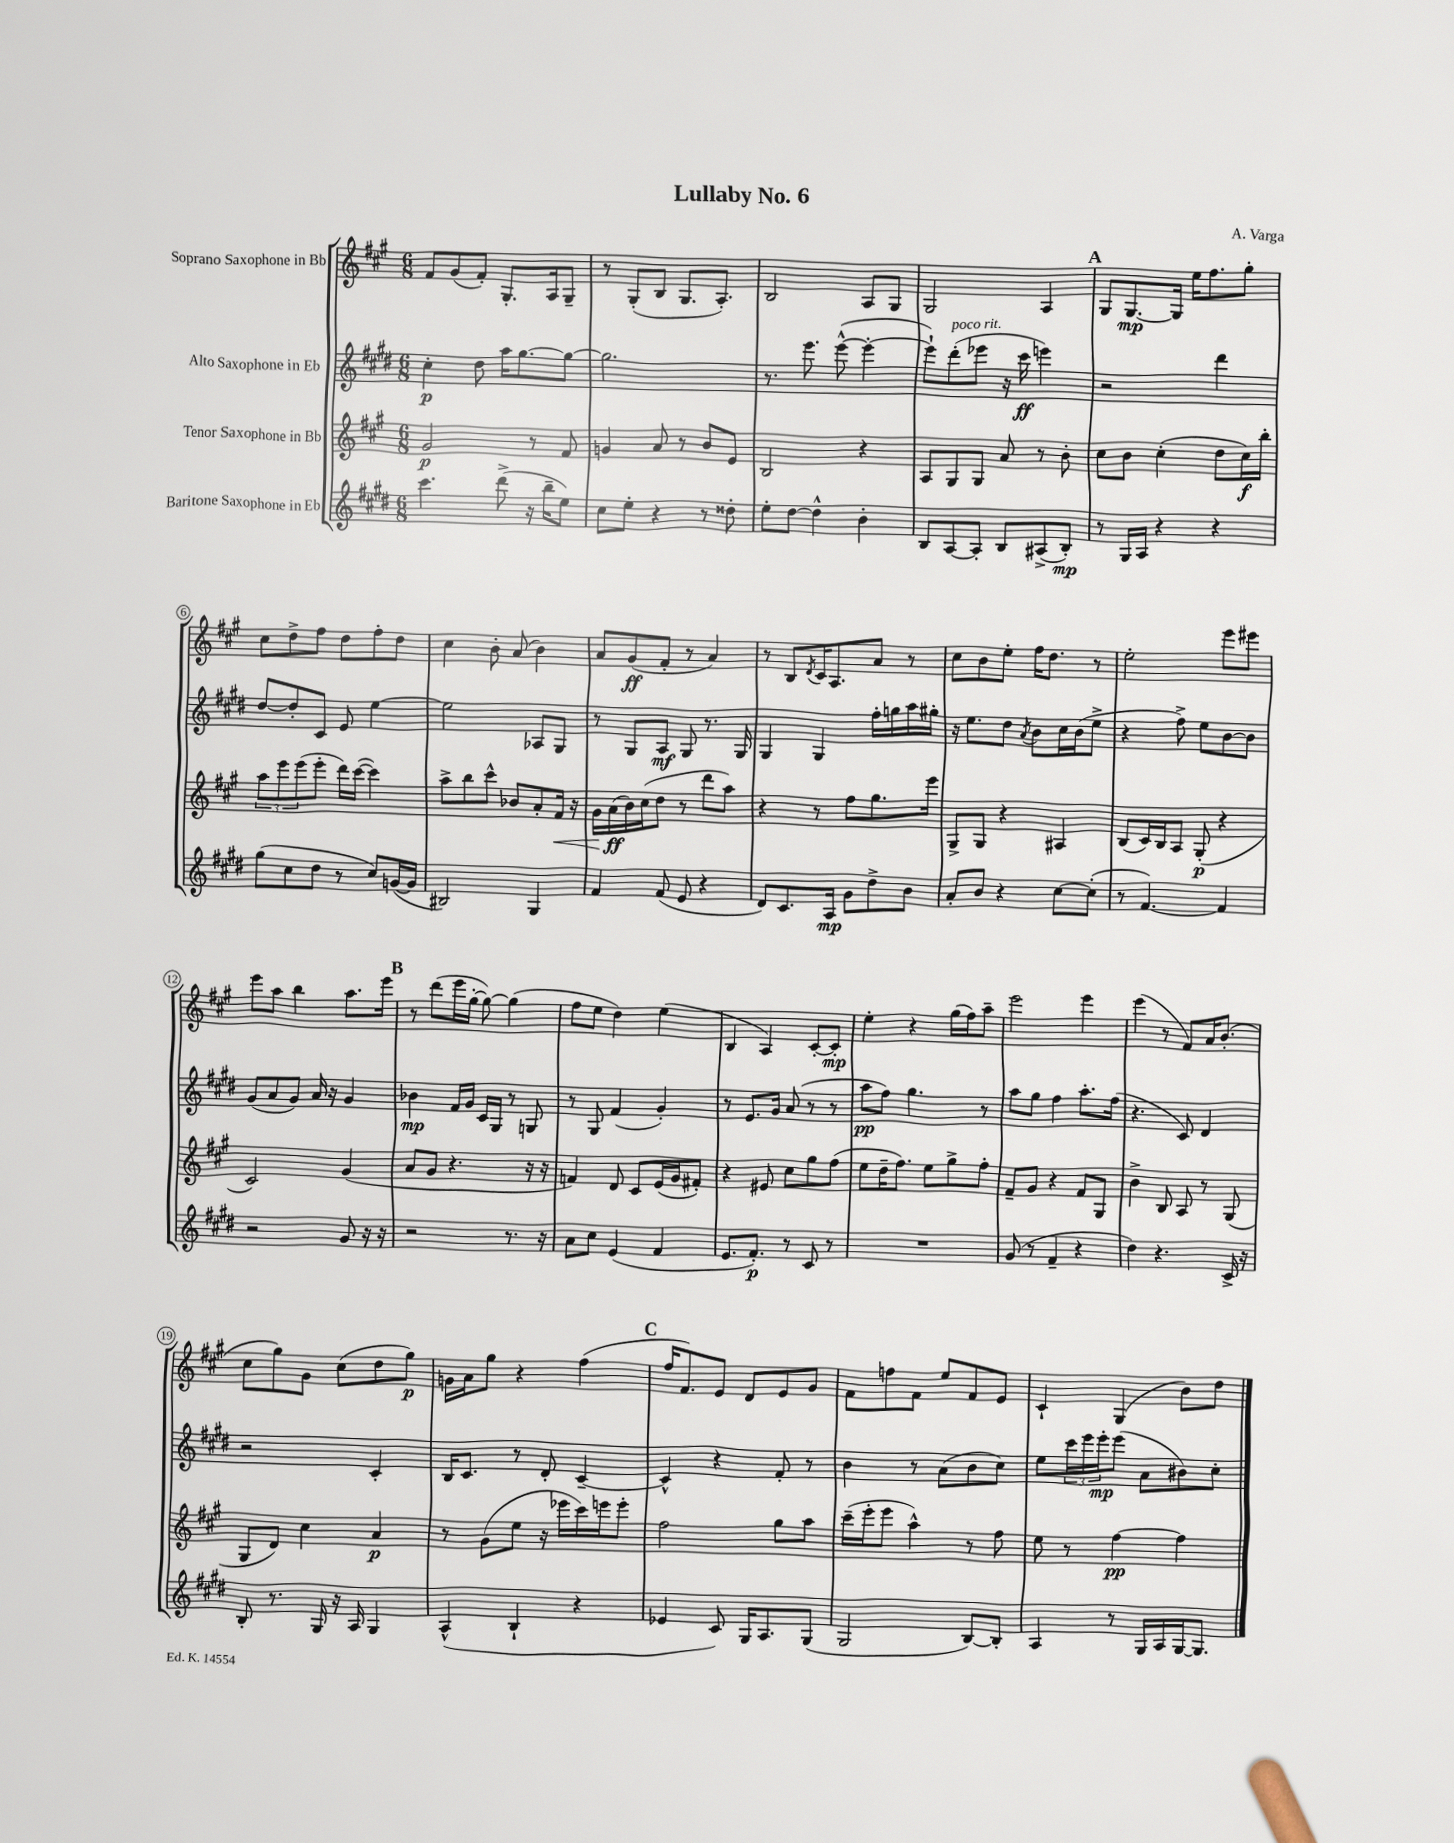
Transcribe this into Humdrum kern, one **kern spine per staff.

**kern	**kern	**kern	**kern
*staff4	*staff3	*staff2	*staff1
*clefG2	*clefG2	*clefG2	*clefG2
*k[f#c#g#d#]	*k[f#c#g#]	*k[f#c#g#d#]	*k[f#c#g#]
*M6/8	*M6/8	*M6/8	*M6/8
4.ccc#	2g#	4cc#'	8f#
.	.	.	(8g#
.	.	8dd#	8f#')
(8ddd#^	.	16aa	8.G#'
.	.	[8.gg#	.
16r	8r	.	.
16bb~	.	.	16A
8ee)	8f#	8gg#_	8G#~
=	=	=	=
8cc#	4g	2.gg#]	8r
8ee'	.	.	(8G#'
4r	8a	.	8B
.	8r	.	8.G#
8r	8b	.	.
.	.	.	8.A')
8dd##'	8e	.	.
=	=	=	=
8ee'	2B	8.r	2B
[8dd#	.	.	.
.	.	8.eee	.
4dd#^^]	.	.	.
.	.	([8eee^^	.
4b'	4r	4eee'_	8A
.	.	.	8G#
=	=	=	=
8B	8A	8eee`])	2G#
[8A	8G#	(8ddd#'	.
8A']	8G#	8eee-	.
8B	8a	16r	.
.	.	16ccc#	.
(8A#^	8r	4eee)	4A
8B')	8b'	.	.
=	=	=	=
8r	8cc#	2r	8G#
16G#	8b	.	[8.G#
16A	.	.	.
4r	(4cc#'	.	.
.	.	.	16G#]
.	.	.	16ee
.	.	.	8.ff#
4r	8dd	4ddd#	.
.	16cc#)	.	8gg#'
.	16bb'	.	.
=	=	=	=
(8gg#	12aa	[8dd#	8cc#
.	12eee	.	.
8cc#	.	8dd#']	8dd^
.	(12eee	.	.
8dd#	8eee'	8c#	8ff#
8r	16ddd)	8e	8dd
.	([16ccc#	.	.
8cc#)	4ccc#])	[4ee	8ff#'
([16g	.	.	8dd
16g]	.	.	.
=	=	=	=
2B#)	8aa^	2ee]	4cc#
.	8bb	.	.
.	8ccc#^^	.	8b'
.	8b-	.	(8a
4G#	8a'	8A-	4b)
.	16f#	8G#	.
.	16r	.	.
=	=	=	=
4f#	16g#	8r	8a
.	(16a	.	.
.	16b)	8G#	(8g#
.	(16cc#	.	.
(8f#	8dd	8A	8f#'
8e	8r	8G#	8r
4r	8ddd	8.r	4a)
.	8aa)	.	.
.	.	16G#	.
=	=	=	=
8d#)	4r	4G#	8r
8.c#	.	.	8B
.	.	.	8qd
.	8r	4G#	16c#
16A	.	.	8.A
8g#	8ff#	.	.
8dd#^	8.gg#	16ff#'	8a
.	.	16gg	.
8b	.	16aa	8r
.	16eee	16gg#'	.
=	=	=	=
8a'	8G#^	16r	8cc#
.	.	8.ee	.
8b	8G#	.	8b
4r	4r	8dd#	8ee'
.	.	8qa	.
.	.	8b	16ff#
.	.	.	8.dd
[8cc#	4A#	16cc#	.
.	.	(16b	.
(8cc#']	.	8ee^	8r
=	=	=	=
8r	(8B	4r	2ee'
[4.f#)	16c#)	.	.
.	16B	.	.
.	8A	8ff#^)	.
.	(8G#'	8ee	.
4f#]	4r	[8b	8eee
.	.	8b]	8eee#
=	=	=	=
2r	2c#)	(8g#	8eee
.	.	8a	8aa
.	.	8g#)	4bb
.	.	16a	.
.	.	16r	.
8g#	(4g#	4g#	8.aa
16r	.	.	.
16r	.	.	16eee
=	=	=	=
2r	8a	4b-	8r
.	8g#	.	(8ddd
.	4.r	16f#	16eee
.	.	16g#	[16gg#'
.	.	16c#	8gg#_)
.	.	16G#	.
8.r	.	8r	(4gg#]
.	16r	8G	.
16r	16r	.	.
=	=	=	=
8a	4f)	8r	8ff#
8cc#	.	8G#	8ee
(4e	8d	(4f#	4dd)
.	8c#	.	.
4f#	(16e	4g#')	(4ee
.	16g#	.	.
.	8f#')	.	.
=	=	=	=
8.e	4r	8r	4B
.	.	8.e	.
8.f#')	.	.	.
.	8e#	.	4A)
.	.	16g#	.
8r	8cc#	(8a	.
8c#	8gg#	8r	[8c#'
8r	(8ff#	8r	8c#']
=	=	=	=
2.r	8ee	8aa	4ee'
.	16dd~	8ff#)	.
.	8.ff#)	.	.
.	.	4.gg#	4r
.	8ee	.	.
.	8gg#^	.	(16gg#
.	.	.	16ff#)
.	8ff#'	8r	8aa~
=	=	=	=
(8g#	8f#~	8aa	2eee
8r	8g#	8gg#	.
4f#~	4r	4ff#	.
4r	8f#	8.aa'	4eee
.	8G#	.	.
.	.	(16ff#	.
=	=	=	=
4dd#)	4b^	4.r	(4eee
4.r	8B	.	8r
.	8A	8c#)	8f#)
.	8r	4d#	16a
.	.	.	(8.b'
16c#^	(8G#	.	.
16r	.	.	.
=	=	=	=
8B'	8G#	2r	8cc#
8.r	8d)	.	8gg#)
.	4cc#	.	8g#
16G#	.	.	.
16r	.	.	(8cc#
16A	.	.	.
4G#	4a	4c#'	8dd
.	.	.	8gg#)
=	=	=	=
(4A^^	8r	16B	16g
.	.	8.c#	16a
.	(8g#	.	8gg#
4B`	8ee	8r	4r
.	16r	8d#'	.
.	16eee-	.	.
4r	16ccc#)	[4c#~	(4ff#
.	16eee	.	.
.	8eee'	.	.
=	=	=	=
4e-	2ff#	4c#^^]	16ff#
.	.	.	8.f#)
8c#)	.	4r	8e
16G#	.	.	8d
8.A	.	.	.
.	8gg#	8f#'	8e
(8G#	8aa	8r	8g#
=	=	=	=
2G#	(16ccc#~	4b	8f#
.	16eee'	.	.
.	8eee	.	8ff
.	4aa^^)	8r	8f#
.	.	(8a	8ee
[8B)	8r	8b	8f#
8B']	8ff#	8cc#)	8e
=	=	=	=
4A	8ee	8ee	4c#`
.	8r	24ccc#	.
.	.	24eee	.
.	.	24eee'	.
8r	[4ff#	(8eee	(4G#
16G#	.	8a	.
16A	.	.	.
[16G#	4ff#]	8b#)	8b)
8.G#]	.	.	.
.	.	8cc#'	8dd
==	==	==	==
*-	*-	*-	*-
